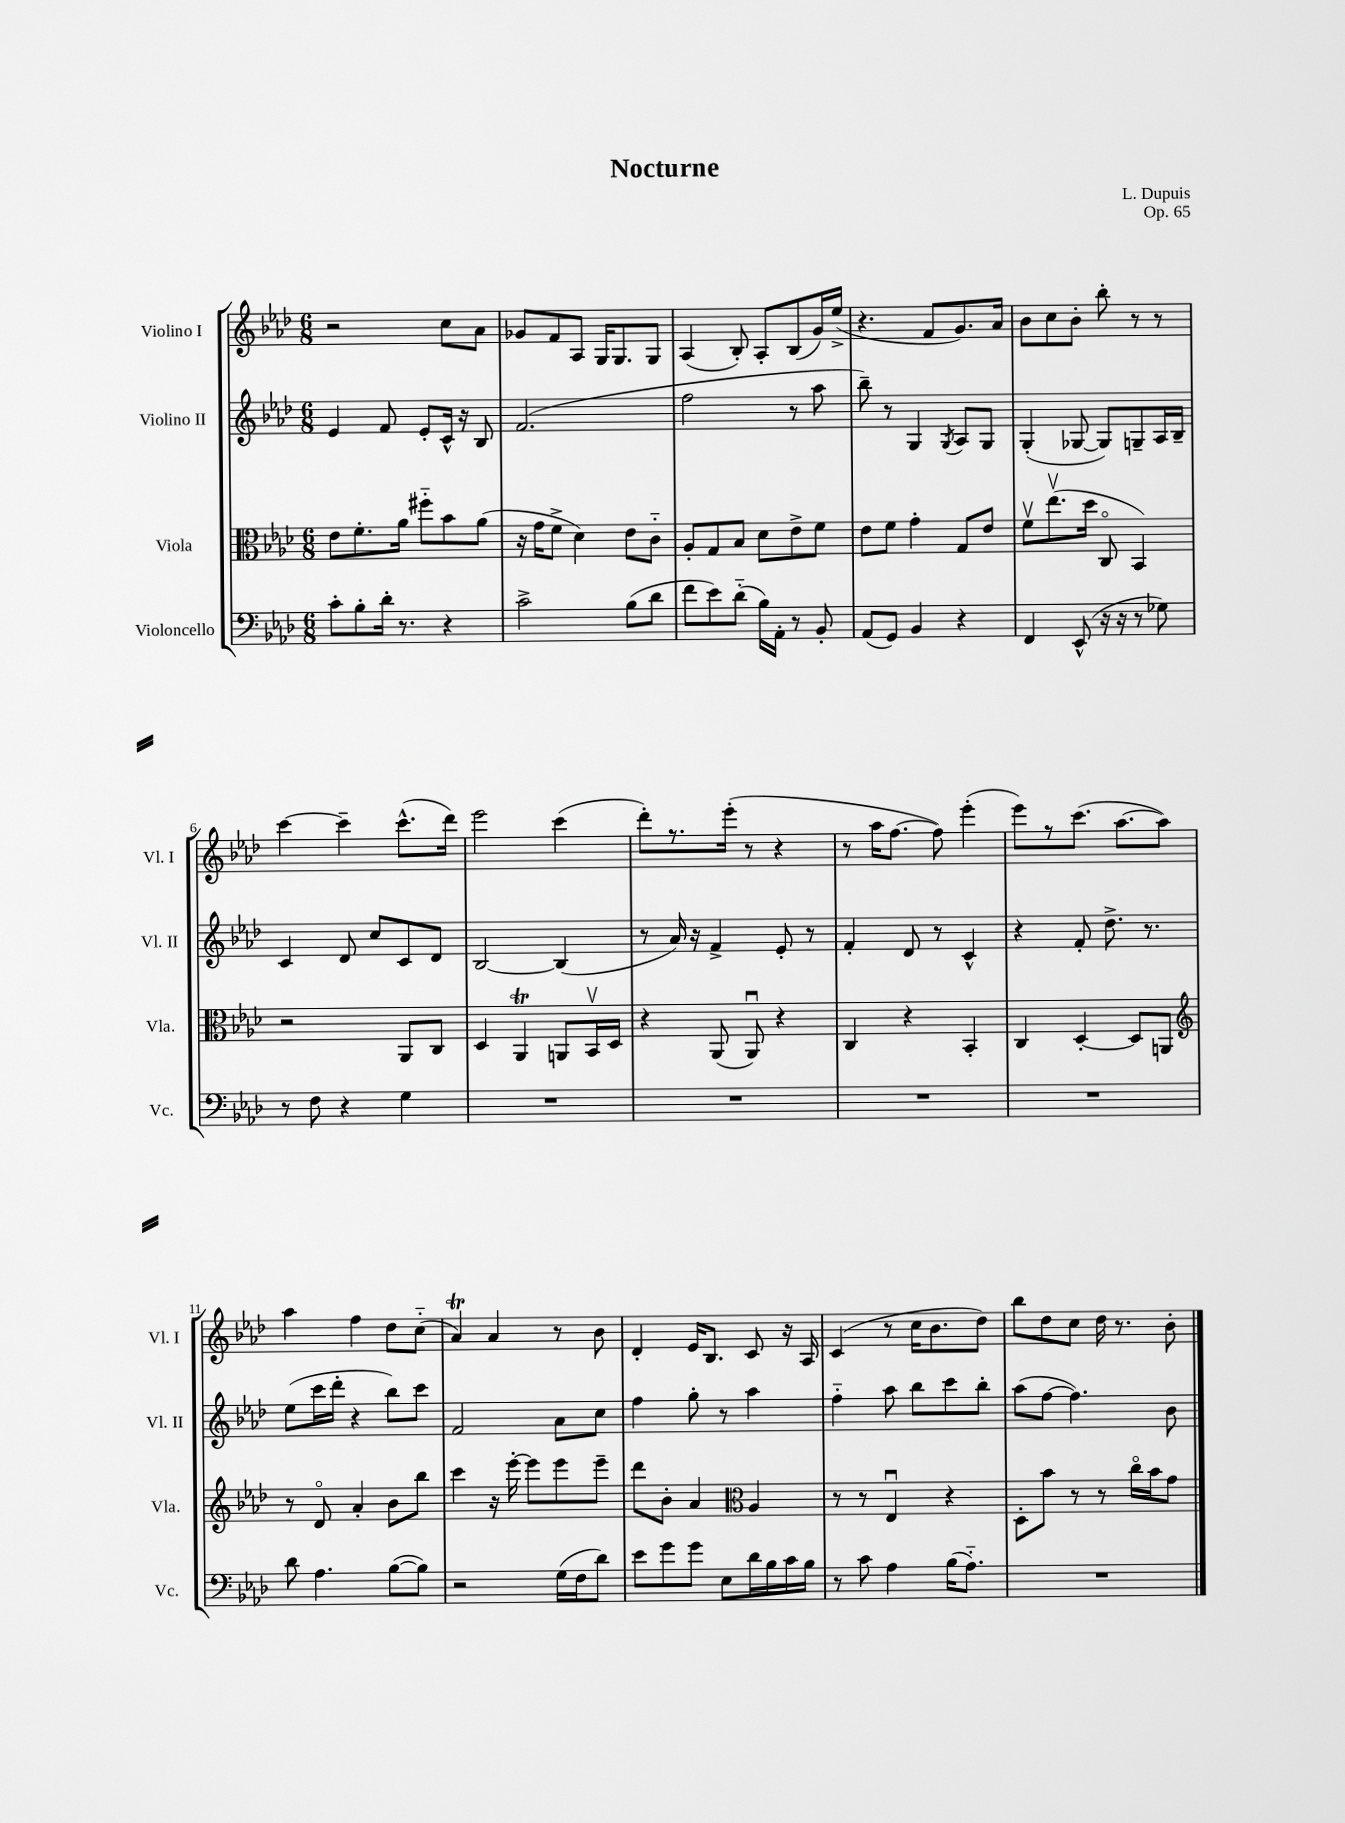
\header { title = "Nocturne" composer = "L. Dupuis" opus = "Op. 65" }
<<
\new StaffGroup <<
\new Staff = "s0" \with { instrumentName = "Violino I" shortInstrumentName = "Vl. I" } {
    \clef treble \key aes \major \numericTimeSignature \time 6/8
    \autoBeamOff r2 c''8[ aes'8] |
    ges'8[ f'8 aes8] g16[ g8. g8] |
    aes4( bes8-.) aes8[-. bes8( g'16) ees''16]->( |
    r4. f'8[ g'8.) aes'16] |
    bes'8[ c''8 bes'8]-. bes''8-. r8 r8 |
    c'''4~ c'''4-- c'''8.[-^( des'''16]) |
    ees'''2 c'''4( |
    des'''8[-.) r8. ees'''16]-.( r8 r4 |
    r8 aes''16[ f''8.]~ f''8) ees'''4-.( |
    ees'''8[) r8 c'''8.]( aes''8.[~ aes''8]) |
    aes''4 f''4 des''8[ c''8]-_( |
    aes'4\trill) aes'4 r8 bes'8 |
    des'4-. ees'16[ bes8.] c'8 r16 aes16 |
    c'4( r8 c''16[ bes'8. des''8]) |
    bes''8[ des''8 c''8] des''16 r8. bes'8-. \bar "|." |
}
\new Staff = "s1" \with { instrumentName = "Violino II" shortInstrumentName = "Vl. II" } {
    \clef treble \key aes \major \numericTimeSignature \time 6/8
    \autoBeamOff ees'4 f'8 ees'8[-. c'16]-^ r16 bes8 |
    f'2.( |
    f''2 r8 aes''8 |
    bes''8--) r8 g4 \acciaccatura { g8 } aes8[ g8] |
    g4-.( ges8~ ges8[) g8-- aes16 bes16]-- |
    c'4 des'8 c''8[ c'8 des'8] |
    bes2~ bes4( |
    r8 aes'16) r16 f'4-> ees'8-. r8 |
    f'4-. des'8 r8 c'4-^ |
    r4 f'8-. des''8.-> r8. |
    ees''8[( c'''16 des'''16]-. r4 bes''8[) c'''8] |
    f'2 aes'8[ c''8] |
    f''4 g''8-. r8 aes''4 |
    f''4-_ aes''8 bes''8[ c'''8 bes''8]-. |
    aes''8[( f''8]~ f''4.) bes'8 \bar "|." |
}
\new Staff = "s2" \with { instrumentName = "Viola" shortInstrumentName = "Vla." } {
    \clef alto \key aes \major \numericTimeSignature \time 6/8
    \autoBeamOff ees'8[ f'8.-. aes'16] fis''8[-_ bes'8 aes'8]( |
    r16 g'16[ f'8]-> des'4) ees'8[ c'8]-_ |
    aes8[-. g8 bes8] des'8[ ees'8-> f'8] |
    ees'8[ f'8] g'4-. g8[ ees'8] |
    f'8[\upbow ees''8.\upbow( des''16] c8\flageolet bes,4) |
    r2 aes,8[ c8] |
    des4 aes,4\trill a,8[ bes,16\upbow des16] |
    r4 aes,8( aes,8\downbow) r4 |
    c4 r4 bes,4-. |
    c4 des4~-. des8[ a,8] |
    \clef treble r8 des'8\flageolet aes'4-. bes'8[ bes''8] |
    c'''4 r16 ees'''16~-. ees'''8[ ees'''8 ees'''8]-- |
    des'''8[ bes'8]-. aes'4 \clef alto aes4 |
    r8 r8 ees4\downbow r4 |
    des8[-. bes'8] r8 r8 c''16[\flageolet bes'16 g'8] \bar "|." |
}
\new Staff = "s3" \with { instrumentName = "Violoncello" shortInstrumentName = "Vc." } {
    \clef bass \key aes \major \numericTimeSignature \time 6/8
    \autoBeamOff c'8[-. bes8-. des'16]-. r8. r4 |
    c'2-> bes8[( des'8] |
    f'8[ ees'8) des'8]-_( bes16[) aes,16]-. r8 bes,8-. |
    aes,8[( g,8]) bes,4 r4 |
    f,4 ees,8-^( r16 r16 r8 ges8) |
    r8 f8 r4 g4 |
    R2. |
    R2. |
    R2. |
    R2. |
    des'8 aes4. bes8[~( bes8]) |
    r2 g16[( f16 des'8]) |
    ees'8[ g'8 g'8] ees8[ des'16 bes16 c'16 bes16] |
    r8 c'8 aes4 bes16[( aes8.]-_) |
    R2. \bar "|." |
}
>>
>>
